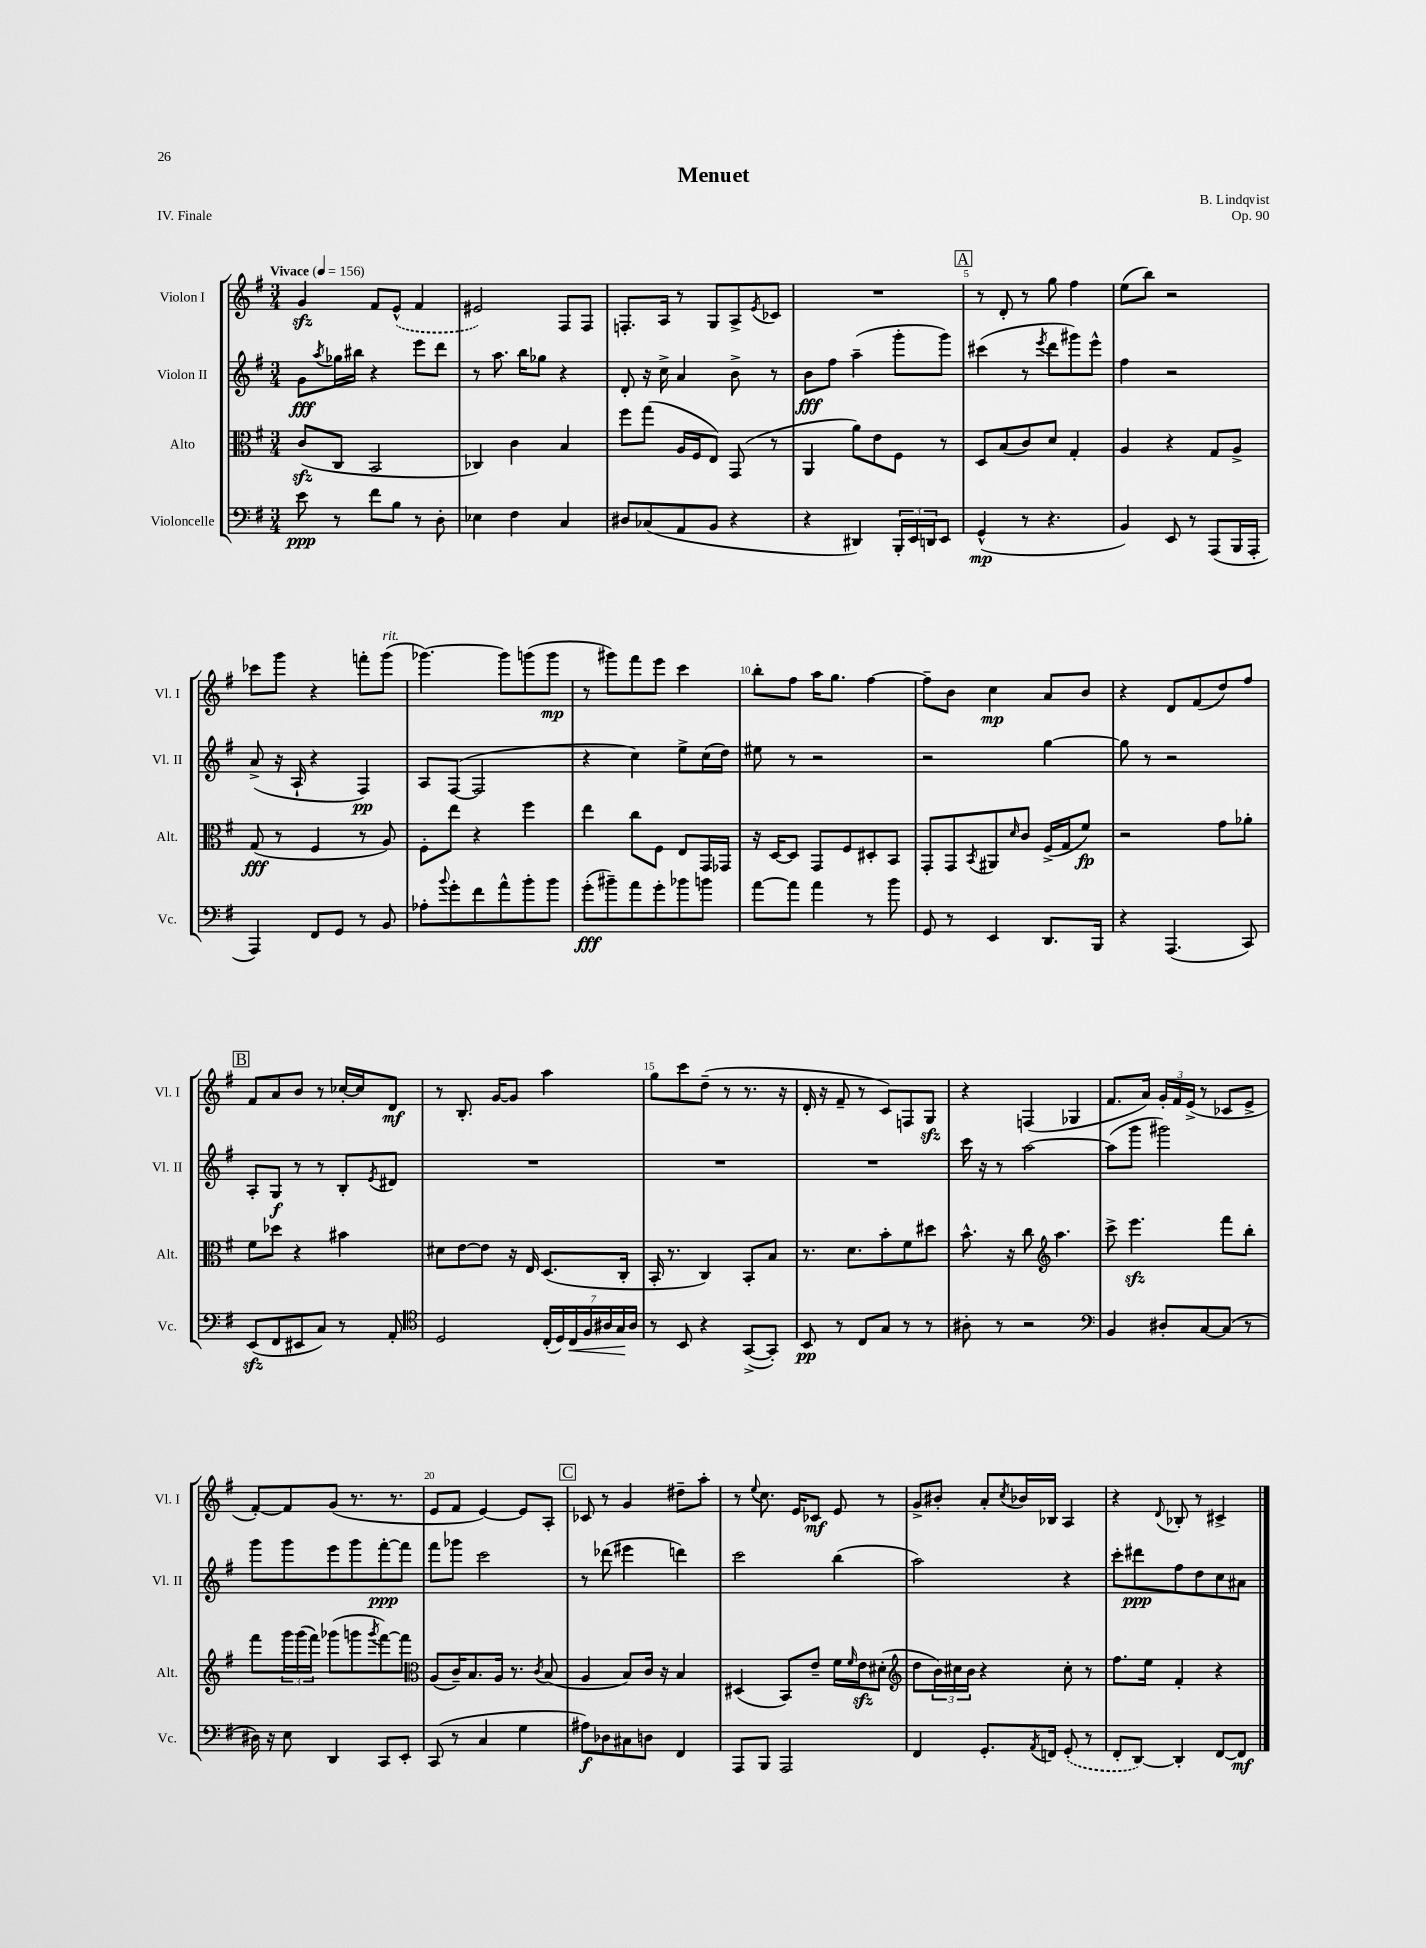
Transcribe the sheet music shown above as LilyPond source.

\header { title = "Menuet" composer = "B. Lindqvist" opus = "Op. 90" piece = "IV. Finale" }
<<
\new StaffGroup <<
\new Staff = "s0" \with { instrumentName = "Violon I" shortInstrumentName = "Vl. I" } {
    \clef treble \key g \major \numericTimeSignature \time 3/4 \tempo "Vivace" 4 = 156
    g'4\sfz fis'8 \once \slurDashed e'8-^( fis'4 |
    eis'2) fis8 fis8 |
    f8.-. a16 r8 g8 a8-> \acciaccatura { e'8 } ces'8 |
    R2. |
    \mark \markup { \box "A" } r8 d'8-. r8 g''8 fis''4 |
    e''8( b''8) r2 |
    ces'''8 g'''8 r4 f'''8-. g'''8^\markup { \italic "rit." }( |
    ges'''4.~) ges'''8 g'''8( g'''8\mp |
    r8 gis'''8) fis'''8 e'''8 c'''4 |
    b''8-. fis''8 a''16 g''8. fis''4~ |
    fis''8-- b'8 c''4\mp a'8 b'8 |
    r4 d'8 fis'8( d''8) fis''8 |
    \mark \markup { \box "B" } fis'8 a'8 b'8 r8 ces''16~-. ces''16 d'8\mf |
    r8 b8.-. g'16~ g'8 a''4 |
    g''8 c'''8 d''8--( r8 r8. r16 |
    d'16-. r16 fis'8-- r8 c'8) f8 g8\sfz |
    r4 f4( ges4 |
    fis'8. a'16) \tuplet 3/2 { g'16-. fis'16 e'16->( } r8 ces'8 e'8-> |
    fis'8~-.) fis'8 g'8( r8. r8. |
    e'8 fis'8 e'4~) e'8 a8-. |
    \mark \markup { \box "C" } ces'8 r8 g'4 dis''8-- a''8-. |
    r8 \appoggiatura { e''8 } c''8. e'16 ces'8\mf e'8 r8 |
    g'8-> bis'8-. a'8-. \acciaccatura { c''8 } bes'16 bes16 a4 |
    r4 \appoggiatura { d'8 } bes8-. r8 cis'4-> \bar "|." |
}
\new Staff = "s1" \with { instrumentName = "Violon II" shortInstrumentName = "Vl. II" } {
    \clef treble \key g \major \numericTimeSignature \time 3/4
    g'8\fff \acciaccatura { a''8 } ges''16 bis''16 r4 e'''8 d'''8 |
    r8 a''8. b''16 ges''8 r4 |
    d'8-. r16 c''16-> a'4 b'8-> r8 |
    b'8\fff fis''8 a''4--( g'''8-. g'''8) |
    \mark \markup { \box "A" } cis'''4( r8 \acciaccatura { e'''8 } d'''8 gis'''8) e'''8-^ |
    fis''4 r2 |
    a'8->( r16 a16-! r4 fis4\pp) |
    a8 fis8~( fis2 |
    r4 c''4) e''8-> c''16( d''16) |
    eis''8 r8 r2 |
    r2 g''4~ |
    g''8 r8 r2 |
    \mark \markup { \box "B" } a8-. g8\f r8 r8 b8-. \acciaccatura { e'8 } dis'8 |
    R2. |
    R2. |
    R2. |
    c'''16 r16 r8 a''2~ |
    a''8( g'''8 gis'''2) |
    g'''8 g'''8 e'''8 g'''8 fis'''8~-.\ppp fis'''8 |
    fis'''8 ges'''8 c'''2 |
    \mark \markup { \box "C" } r8 des'''8( eis'''4 d'''4) |
    c'''2 b''4( |
    a''2) r4 |
    c'''8-. dis'''8\ppp fis''8 d''8 c''8 ais'8 \bar "|." |
}
\new Staff = "s2" \with { instrumentName = "Alto" shortInstrumentName = "Alt." } {
    \clef alto \key g \major \numericTimeSignature \time 3/4
    c'8\sfz( c8 b,2 |
    ces4) c'4 b4 |
    fis''8 g''8( a16 fis16 e8) g,8( r8 |
    a,4 a'8) e'8 fis8 r8 |
    \mark \markup { \box "A" } d8 b8( c'8) d'8 g4-. |
    a4 r4 g8 a8-> |
    g8\fff( r8 fis4 r8 a8) |
    fis8-. e''8 r4 fis''4 |
    e''4 c''8 fis8 e8 g,16 ges,16 |
    r16 d16~ d8 g,8 fis8 dis8-. b,8 |
    g,8-. g,8 \acciaccatura { b,8 } ais,8 \grace { d'16 } c'8 fis16->( g16 fis'8\fp) |
    r2 g'8 aes'8-. |
    \mark \markup { \box "B" } fis'8 des''8 r4 bis'4 |
    dis'8 e'8~ e'8 r16 e16 d8.( c16-. |
    b,16-. r8. c4) b,8-. b8 |
    r8. d'8. b'8-. fis'8 dis''8 |
    b'8.-^ r16 c''8 \clef treble a''4. |
    c'''8-> e'''4.\sfz fis'''8 b''8-. |
    fis'''8 \tuplet 3/2 { g'''16 g'''16( fis'''16) } ges'''8( g'''8 \acciaccatura { g'''8 } fis'''8~) fis'''8 |
    \clef alto a8( c'16--) b8. a16 r8. \acciaccatura { c'8 } b8( |
    \mark \markup { \box "C" } a4 b8) c'16 r16 b4 |
    dis4( b,8) e'8-- fis'16 \grace { fis'16 } e'16\sfz dis'8-.( |
    \clef treble d''8 \tuplet 3/2 { b'16) cis''16 b'16 } r4 cis''8-. r8 |
    fis''8. e''16 fis'4-. r4 \bar "|." |
}
\new Staff = "s3" \with { instrumentName = "Violoncelle" shortInstrumentName = "Vc." } {
    \clef bass \key g \major \numericTimeSignature \time 3/4
    e'8\ppp r8 fis'8 b8 r8 d8-. |
    ees4 fis4 c4 |
    dis8 ces8( a,8 b,8 r4 |
    r4 dis,4) \tuplet 3/2 { b,,16-. e,16 d,16 } e,8 |
    \mark \markup { \box "A" } g,4-^\mp( r8 r4. |
    b,4) e,8 r8 a,,8( b,,16 a,,16-. |
    a,,4) fis,8 g,8 r8 b,8 |
    aes8-. \appoggiatura { b'8 } g'8-. fis'8 a'8-^ b'8-. b'8 |
    g'8-.\fff( bis'8--) a'8 g'8-. bes'8 b'8 |
    a'8~ a'8 a'4 r8 b'8 |
    g,8 r8 e,4 d,8. b,,16 |
    r4 a,,4.( c,8) |
    \mark \markup { \box "B" } e,8\sfz( fis,8 eis,8 c8) r8 a,8-. |
    \clef tenor d2 \tuplet 7/4 { c16-.( d16) c16\< fis16 ais16 g16\! ais16 } |
    r8 b,8 r4 g,8~->( g,8-.) |
    b,8\pp r8 c8 g8 r8 r8 |
    ais8-. r8 r2 |
    \clef bass b,4 dis8-. c8~ c8( r8 |
    dis16) r16 e8 d,4 c,8 e,8-. |
    c,8( r8 c4 g4 |
    \mark \markup { \box "C" } ais8\f) des8 cis8 d8 fis,4 |
    a,,8 b,,8 a,,2 |
    fis,4 g,8.-. \acciaccatura { a,8 } f,16 \once \slurDashed g,8-.( r8 |
    fis,8-. d,8~) d,4-. fis,8~ fis,8\mf \bar "|." |
}
>>
>>
\layout { \context { \Score \override BarNumber.break-visibility = ##(#f #t #t) barNumberVisibility = #(every-nth-bar-number-visible 5) } }
